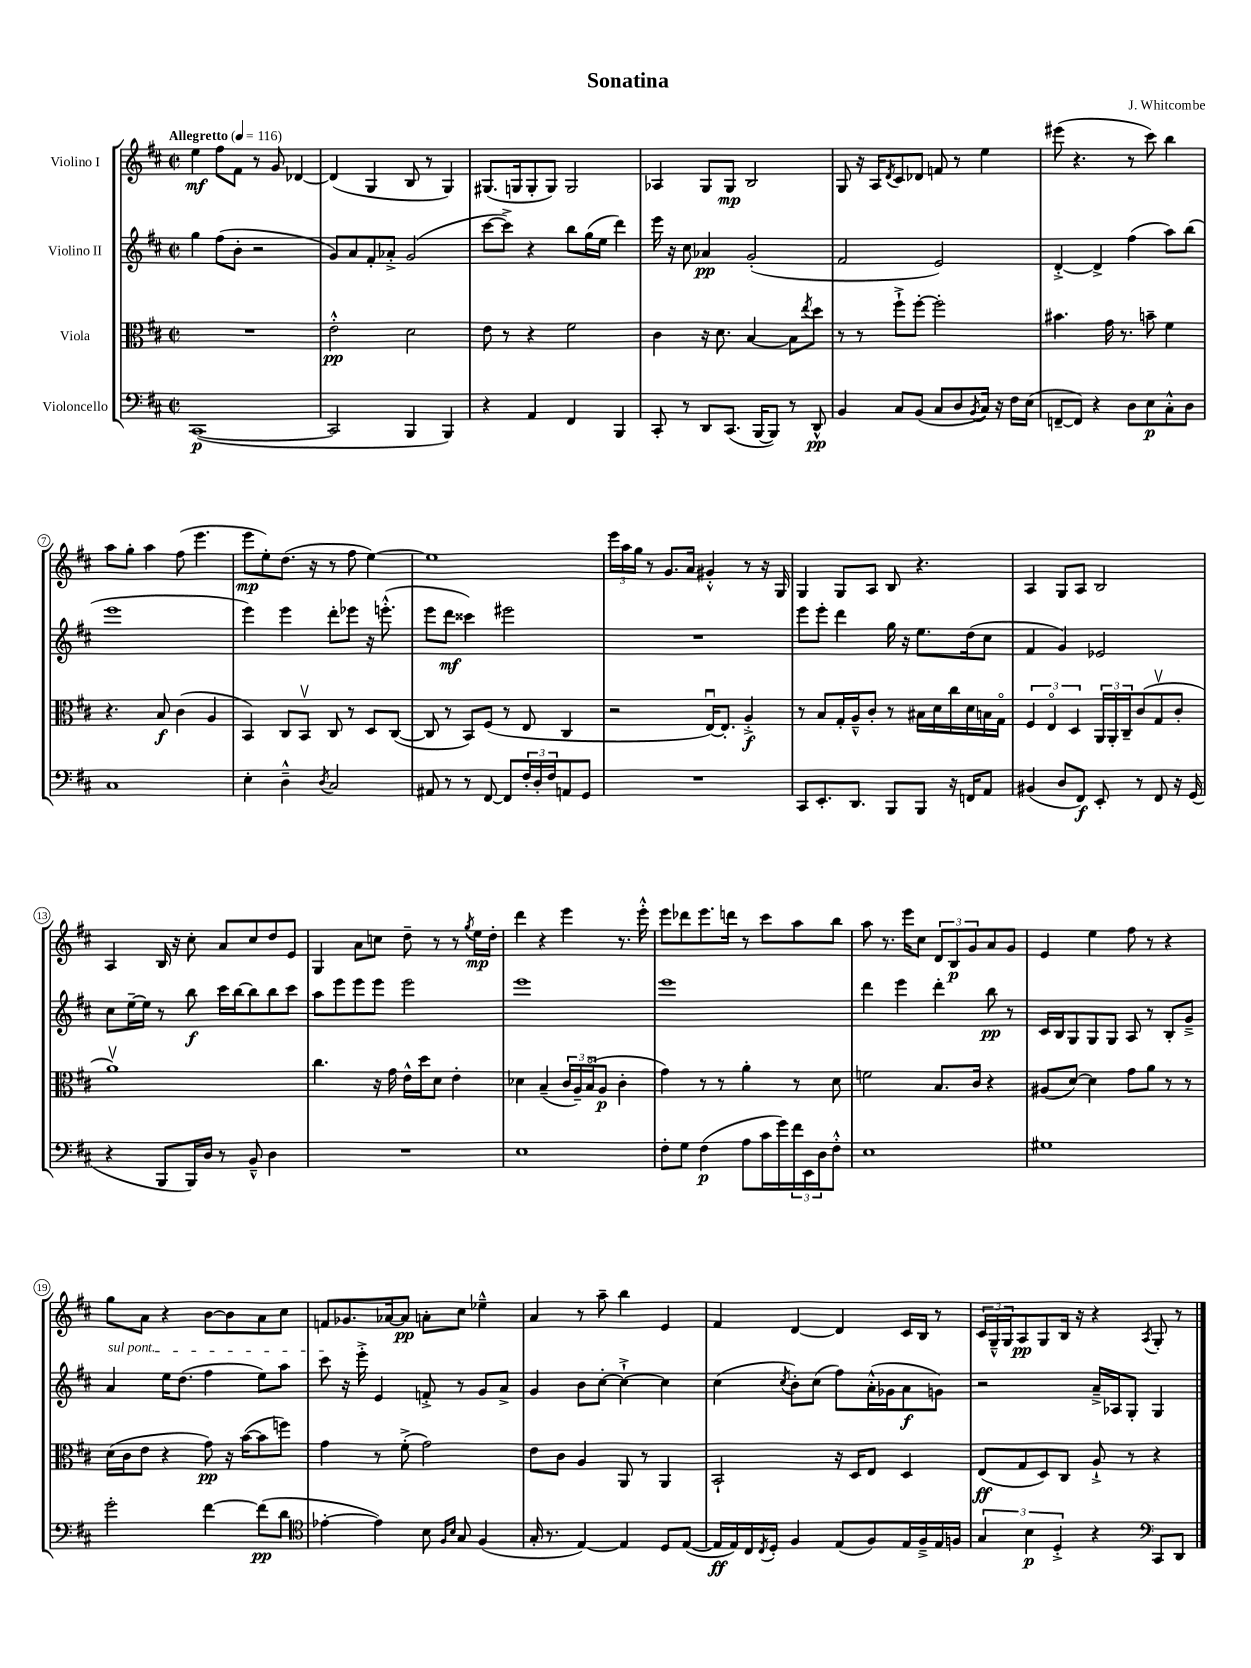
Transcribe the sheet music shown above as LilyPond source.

\header { title = "Sonatina" composer = "J. Whitcombe" }
<<
\new StaffGroup <<
\new Staff = "s0" \with { instrumentName = "Violino I" } {
    \clef treble \key d \major \defaultTimeSignature \time 2/2 \tempo "Allegretto" 4 = 116
    e''4\mf fis''8 fis'8 r8 g'8 des'4~ |
    des'4( g4 b8 r8 g4) |
    gis8.( g16 g8-. g8) g2 |
    aes4 g8 g8\mp b2 |
    g8 r16 a16 \acciaccatura { d'8 } cis'8 des'8 f'8 r8 e''4 |
    eis'''8( r4. r8 cis'''8) b''4 |
    a''8 g''8-. a''4 fis''8( e'''4. |
    e'''8\mp e''8-.) d''8.( r16 r8 fis''8 e''4~) |
    e''1 |
    \tuplet 3/2 { e'''16 a''16 g''16 } r8 g'8. a'16 gis'4-.-^ r8 r16 g16 |
    g4 g8 a8 b8 r4. |
    a4 g8 a8 b2 |
    a4 b16 r16 cis''8-. a'8 cis''8 d''8 e'8 |
    g4 a'8 c''8 d''8-- r8 r8 \acciaccatura { g''8 } e''16\mp d''16-. |
    d'''4 r4 e'''4 r8. e'''16-.-^ |
    e'''8 des'''8 e'''8. d'''16 r8 cis'''8 a''8 b''8 |
    a''8 r8. e'''16 cis''8 \tuplet 3/2 { d'8 b8\p g'8 } a'8 g'8 |
    e'4 e''4 fis''8 r8 r4 |
    g''8 a'8 r4 b'8~ b'8 a'8 cis''8 |
    f'8 ges'8. aes'16~ aes'8\pp a'8-. cis''8 ees''4---^ |
    a'4 r8 a''8-- b''4 e'4 |
    fis'4 d'4~ d'4 cis'16 b16 r8 |
    \tuplet 3/2 { cis'16 g16---^ g16 } a8\pp g8 b16 r16 r4 \acciaccatura { a8 } g8-. r8 \bar "|." |
}
\new Staff = "s1" \with { instrumentName = "Violino II" } {
    \clef treble \key d \major \defaultTimeSignature \time 2/2
    g''4 fis''8( b'8-. r2 |
    g'8) a'8 fis'8-. aes'8-.-> g'2( |
    cis'''8~ cis'''8->) r4 b''8 g''16( e''16 d'''4) |
    e'''16 r16 cis''8 aes'4\pp g'2-.( |
    fis'2 e'2) |
    d'4~-.-> d'4-> fis''4( a''8) b''8( |
    e'''1 |
    e'''4) e'''4 d'''8-. ees'''8 r16 e'''8.-.-^( |
    e'''8 d'''8\mf cisis'''4) eis'''2 |
    R1 |
    e'''8 e'''8-. d'''4 g''16 r16 e''8. d''16( cis''8 |
    fis'4 g'4) ees'2 |
    cis''8 e''16~-- e''16 r8 b''8\f cis'''16 b''16~ b''8 b''8 cis'''8 |
    a''8 e'''8 e'''8 e'''8 e'''2 |
    e'''1 |
    e'''1 |
    d'''4 e'''4 d'''4-. b''8\pp r8 |
    cis'16 b16 g8 g8 g8 a8 r8 b8-. g'8---> |
    \once \override TextSpanner.bound-details.left.text = \markup { \italic "sul pont." } a'4\startTextSpan e''16 d''8.( fis''4 e''8) a''8 |
    cis'''8\stopTextSpan r16 e'''16-.-> e'4 f'8-.-> r8 g'8 a'8-> |
    g'4 b'8 cis''8~-. cis''4~-!-> cis''4 |
    cis''4( \acciaccatura { cis''8 } b'8-.) cis''8( fis''8) a'16-.-^( ges'16 a'8\f g'8) |
    r2 a'16---> aes16 g8-. g4 \bar "|." |
}
\new Staff = "s2" \with { instrumentName = "Viola" } {
    \clef alto \key d \major \defaultTimeSignature \time 2/2
    R1 |
    e'2-.-^\pp d'2 |
    e'8 r8 r4 fis'2 |
    cis'4 r16 d'8. b4~ b8 \acciaccatura { e''8 } d''8 |
    r8 r8 fis''8-!-> fis''8~-. fis''2-. |
    bis'4. g'16 r8. b'8-- fis'4 |
    r4. b8\f cis'4( a4 |
    b,4) cis8 b,8\upbow cis8 r8 d8 cis8~( |
    cis8 r8 b,8) fis8( r8 e8 cis4 |
    r2 e16~\downbow) e8.-. a4-.->\f |
    r8 b8 g16-. a16---^ cis'8-. r8 bis16 d'16 cis''16 d'16 b16 g16\flageolet |
    \tuplet 3/2 { fis4 e4\flageolet d4 } \tuplet 3/2 { a,16 a,16-. cis16-- } cis'8( g8\upbow cis'8-. |
    a'1\upbow) |
    cis''4. r16 g'16 e'16-^ d''16 d'8 e'4-. |
    des'4 b4--( \tuplet 3/2 { cis'16 a16--) b16\flageolet( } a8\p cis'4-. |
    g'4) r8 r8 a'4-. r8 d'8 |
    f'2 b8. cis'16 r4 |
    ais8( d'8~) d'4 g'8 a'8 r8 r8 |
    d'16( cis'16 e'8 r4 g'8\pp) r16 b'16~( b'8 f''8) |
    g'4 r8 fis'8-.->( g'2) |
    e'8 cis'8 a4 a,8 r8 a,4 |
    b,2-! r16 d16 e8 d4 |
    e8\ff( g8 d8) cis8 a8-!-> r8 r4 \bar "|." |
}
\new Staff = "s3" \with { instrumentName = "Violoncello" } {
    \clef bass \key d \major \defaultTimeSignature \time 2/2
    cis,1~\p( |
    cis,2 b,,4 b,,4) |
    r4 a,4 fis,4 b,,4 |
    cis,8-. r8 d,8 cis,8.( b,,16~ b,,8) r8 d,8-^\pp |
    b,4 cis8 b,8( cis8 d8 \acciaccatura { b,8 } cis16) r16 fis16 e16( |
    f,8~-- f,8) r4 d8 e8\p cis8-.-^ d8 |
    cis1 |
    e4-. d4---^ \acciaccatura { d8 } cis2 |
    ais,8 r8 r8 fis,8~ fis,8 \tuplet 3/2 { fis16-. d16-. fis16 } a,8 g,8 |
    R1 |
    cis,8 e,8.-. d,8. b,,8 b,,8 r16 f,16 a,8 |
    bis,4( d8 fis,8\f) e,8-. r8 fis,8 r16 g,16( |
    r4 b,,8 b,,16) d16 r8 b,8---^ d4 |
    R1 |
    e1 |
    fis8-. g8 fis4\p( a8 cis'16 g'16) \tuplet 3/2 { fis'16 e,16 d16 } fis8-.-^ |
    e1 |
    gis1 |
    g'2-. fis'4~ fis'8\pp( d'8 |
    \clef tenor ees'4~-. ees'4) b8 \grace { fis16 b16 } g8 fis4( |
    g16-. r8. e4~) e4 d8 e8~( |
    e16\ff e16) cis16 \acciaccatura { cis8 } d16-. fis4 e8( fis8) e16 fis16---> e16 f16 |
    \tuplet 3/2 { g4 b4\p d4-.-> } r4 \clef bass cis,8 d,8 \bar "|." |
}
>>
>>
\layout { \context { \Score \override BarNumber.stencil = #(make-stencil-circler 0.1 0.3 ly:text-interface::print) } }
